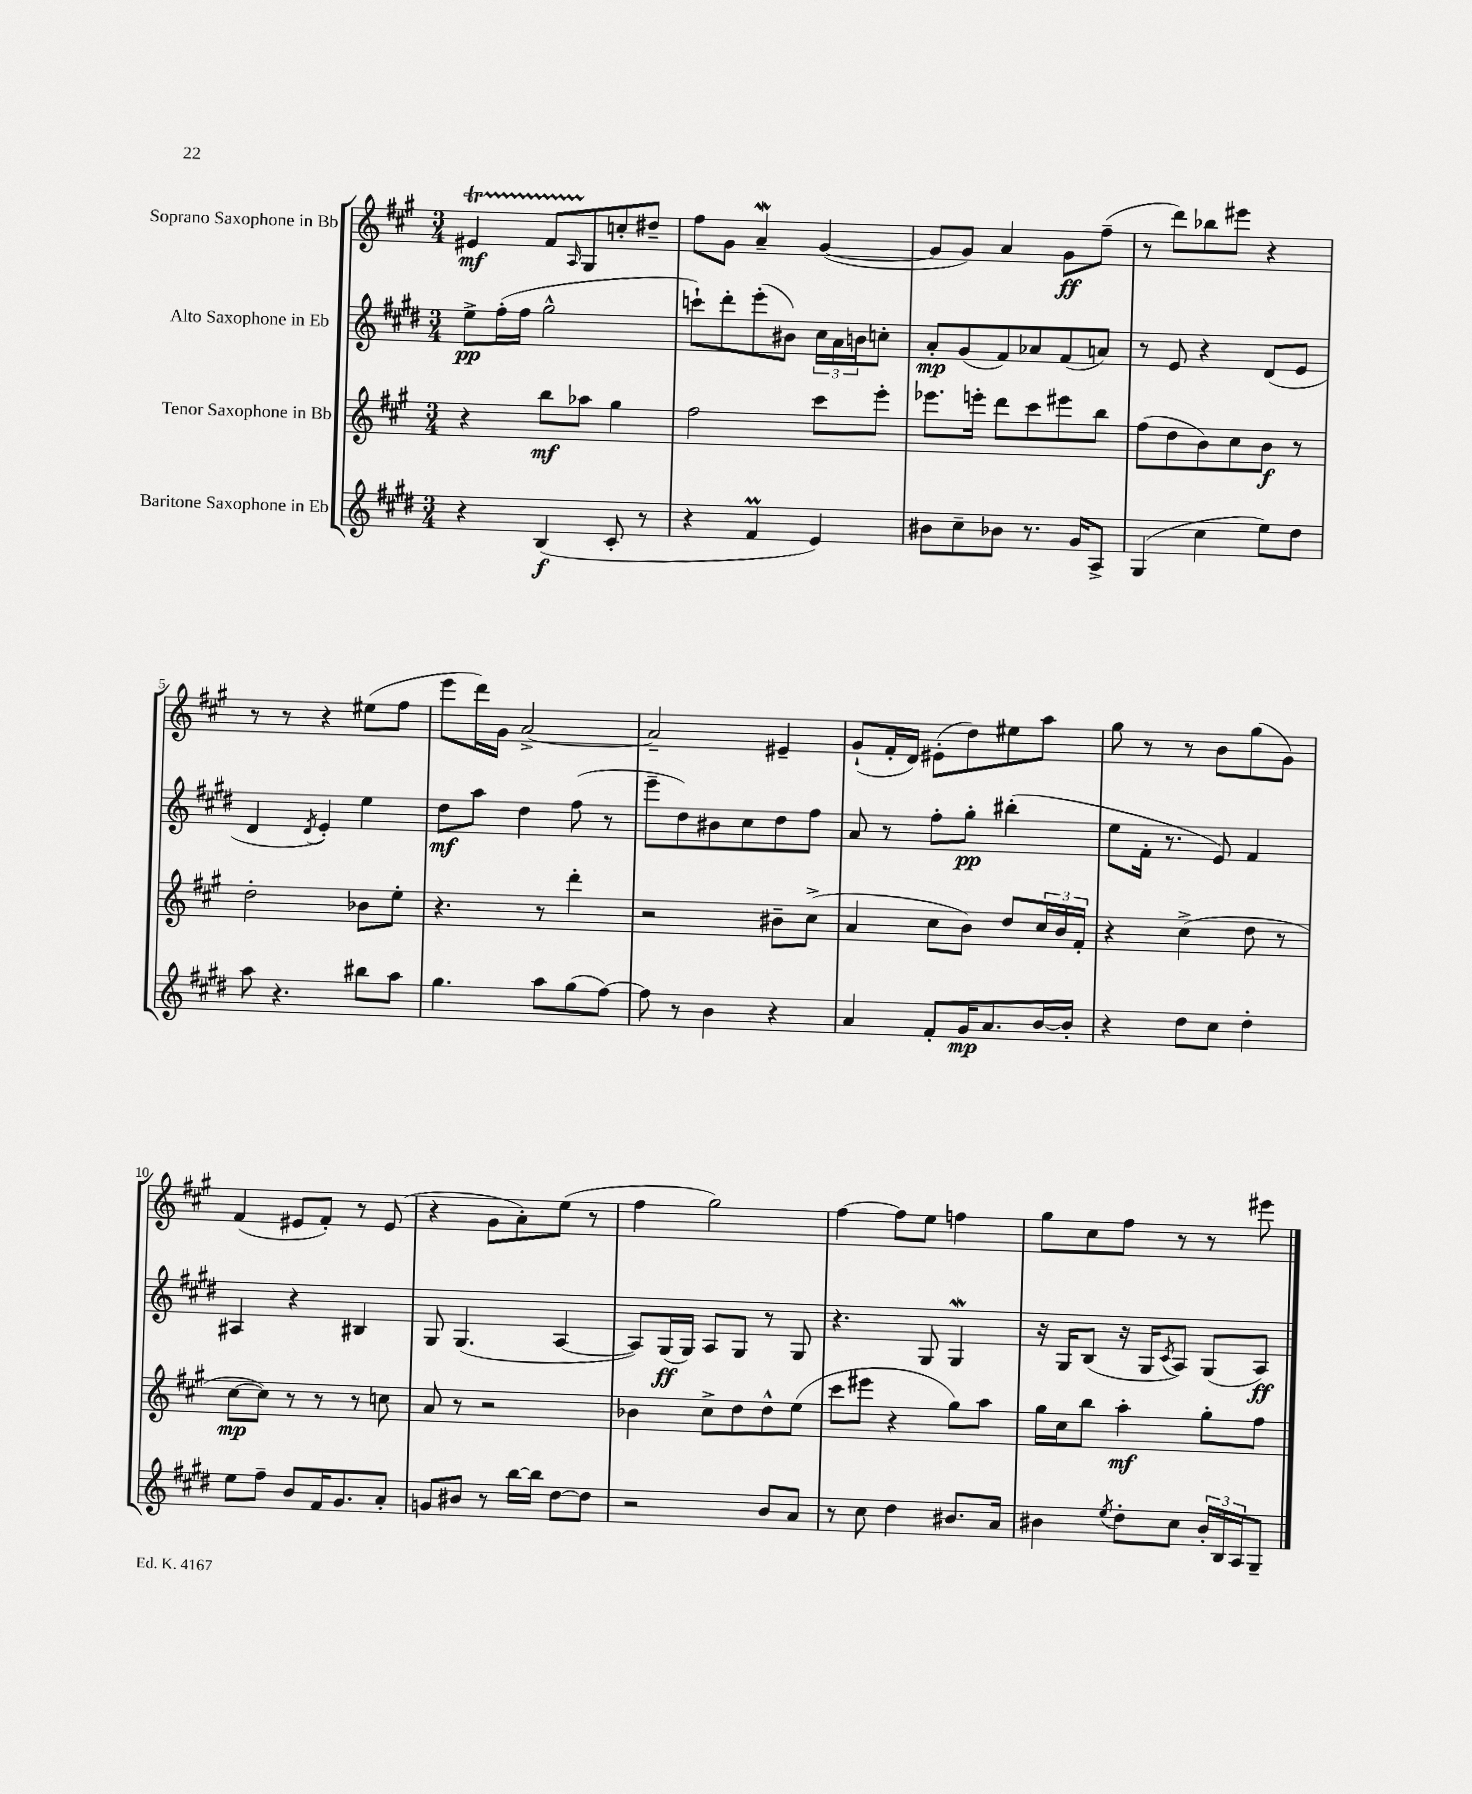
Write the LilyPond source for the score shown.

<<
\new StaffGroup <<
\new Staff = "s0" \with { instrumentName = "Soprano Saxophone in Bb" } {
    \clef treble \key a \major \numericTimeSignature \time 3/4
    eis'4\startTrillSpan\mf fis'8 \grace { a16 } gis8\stopTrillSpan c''8-. dis''8-- |
    fis''8 gis'8 a'4--\mordent gis'4~( |
    gis'8 gis'8) a'4 gis'8\ff fis''8--( |
    r8 d'''8) bes''8 eis'''8 r4 |
    r8 r8 r4 eis''8( fis''8 |
    e'''8 d'''16) gis'16 a'2~-> |
    a'2-- eis'4-- |
    gis'8-!( fis'16-. d'16) eis'8-.( d''8) eis''8 a''8 |
    gis''8 r8 r8 b'8 gis''8( gis'8) |
    fis'4( eis'8 fis'8-.) r8 eis'8( |
    r4 gis'8 a'8-.) e''8( r8 |
    fis''4 gis''2) |
    fis''4~ fis''8 e''8 f''4 |
    gis''8 cis''8 fis''8 r8 r8 eis'''8 \bar "|." |
}
\new Staff = "s1" \with { instrumentName = "Alto Saxophone in Eb" } {
    \clef treble \key e \major \numericTimeSignature \time 3/4
    e''8->\pp fis''16-.( fis''16 gis''2-^ |
    c'''8-!) dis'''8-. e'''8-.( bis'8) \tuplet 3/2 { cis''16 a'16 b'16 } c''8-. |
    a'8-.\mp gis'8( fis'8) aes'8 fis'8( a'8) |
    r8 e'8 r4 dis'8( e'8 |
    dis'4 \acciaccatura { dis'8 } e'4-.) e''4 |
    dis''8\mf a''8 dis''4 fis''8( r8 |
    e'''8-- dis''8) bis'8 cis''8 dis''8 fis''8 |
    a'8 r8 fis''8-. gis''8-.\pp bis''4-.( |
    e''8 fis'16-. r8. e'8) fis'4 |
    ais4 r4 bis4 |
    gis8 gis4.( a4~ |
    a8) gis16\ff( gis16) a8 gis8 r8 gis8 |
    r4. gis8 gis4\mordent |
    r16 gis16 b8( r16 gis16 \acciaccatura { cis'8 } a8) gis8( a8\ff) \bar "|." |
}
\new Staff = "s2" \with { instrumentName = "Tenor Saxophone in Bb" } {
    \clef treble \key a \major \numericTimeSignature \time 3/4
    r4 b''8\mf aes''8 gis''4 |
    fis''2 cis'''8 e'''8-. |
    ees'''8. e'''16-. d'''8 cis'''8 eis'''8 b''8 |
    fis''8( d''8 b'8) cis''8 b'8\f r8 |
    d''2-. bes'8 e''8-. |
    r4. r8 d'''4-. |
    r2 bis'8-- cis''8->( |
    a'4 cis''8 b'8) d''8 \tuplet 3/2 { cis''16 b'16 fis'16-. } |
    r4 cis''4->( d''8 r8 |
    cis''8~\mp cis''8) r8 r8 r8 c''8 |
    a'8 r8 r2 |
    bes'4 cis''8-> d''8 d''8-^ e''8( |
    cis'''8 eis'''8 r4 gis''8) a''8 |
    gis''16 cis''16 b''8 a''4-.\mf gis''8-. fis''8 \bar "|." |
}
\new Staff = "s3" \with { instrumentName = "Baritone Saxophone in Eb" } {
    \clef treble \key e \major \numericTimeSignature \time 3/4
    r4 b4\f( cis'8-. r8 |
    r4 fis'4\prall e'4) |
    bis'8 cis''8-- bes'8 r8. gis'16 a8-> |
    gis4( cis''4 e''8) dis''8 |
    a''8 r4. bis''8 a''8 |
    gis''4. a''8 gis''8( fis''8~) |
    fis''8 r8 b'4 r4 |
    a'4 fis'8-. gis'16\mp a'8. b'16~ b'16-. |
    r4 dis''8 cis''8 dis''4-. |
    e''8 fis''8-- b'8 fis'16 gis'8. a'8-. |
    g'8 bis'8 r8 b''16~ b''16 dis''8~ dis''8 |
    r2 b'8 a'8 |
    r8 cis''8 dis''4 bis'8. a'16 |
    bis'4 \acciaccatura { e''8 } dis''8-. cis''8 \tuplet 3/2 { bis'16-. b16 a16 } gis8-- \bar "|." |
}
>>
>>
